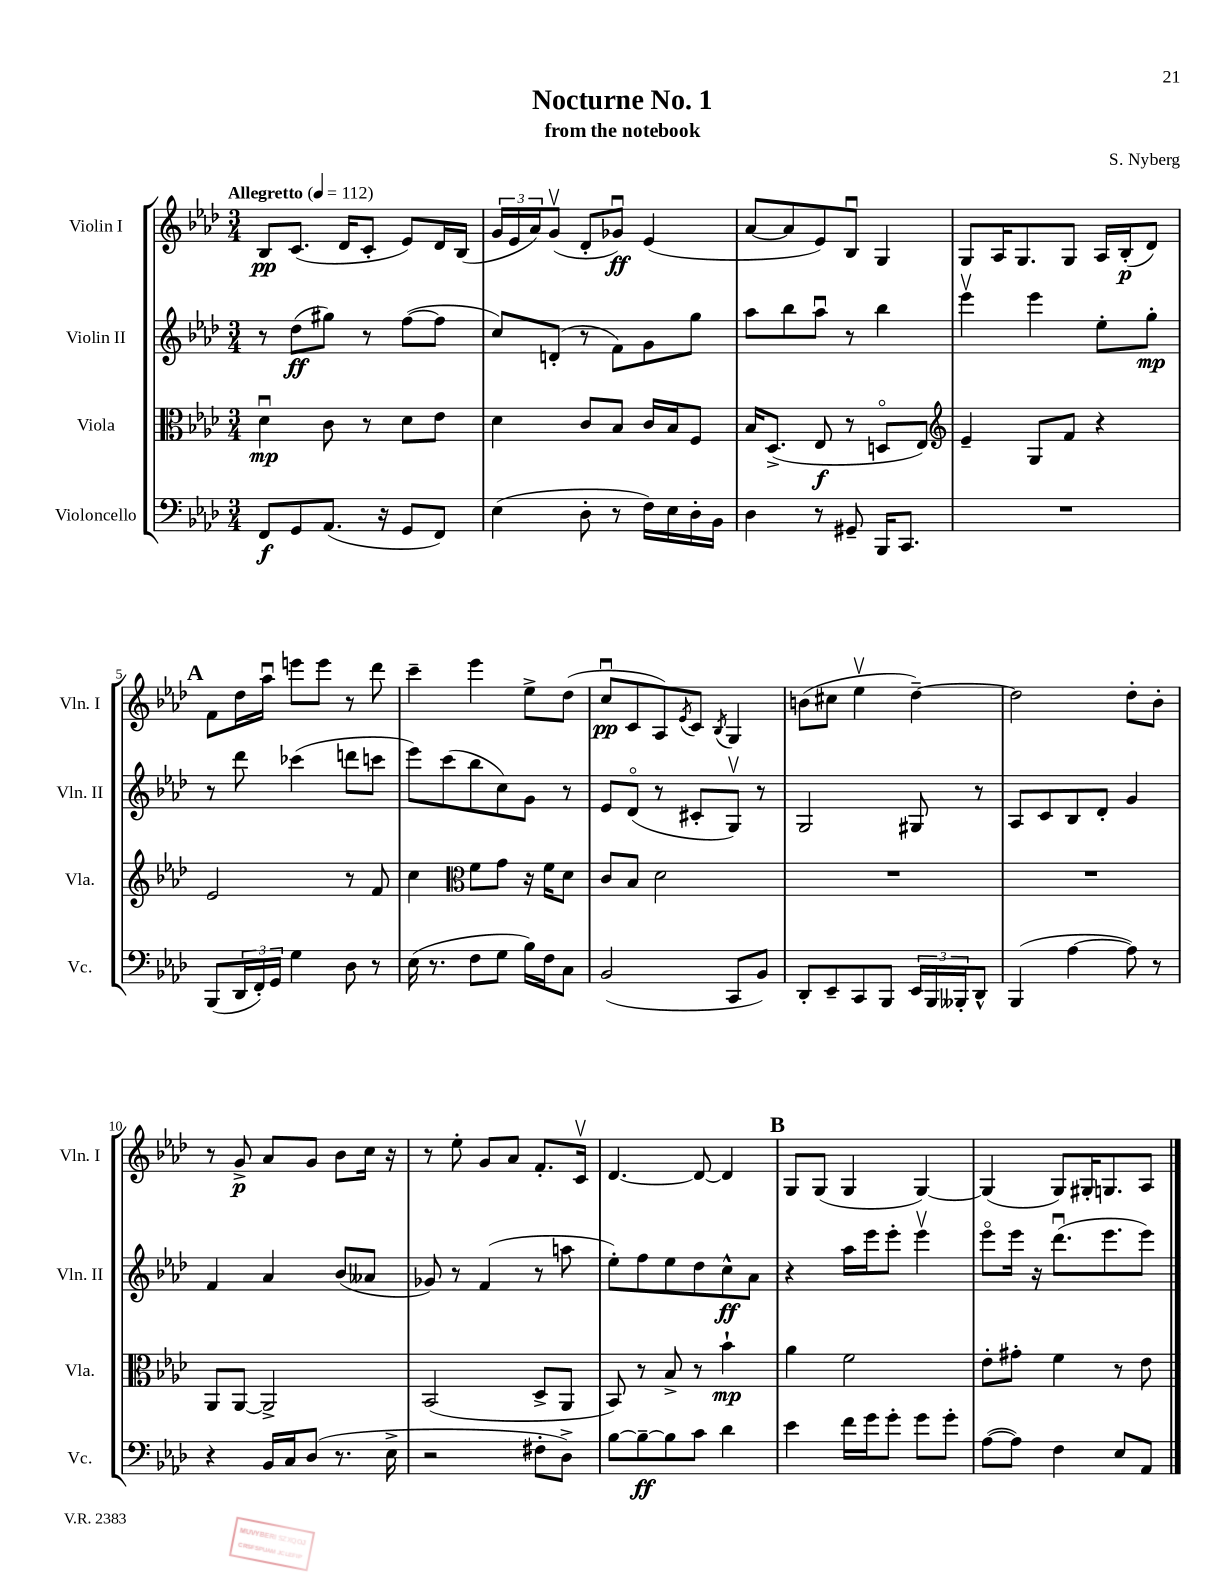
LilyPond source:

\header { title = "Nocturne No. 1" composer = "S. Nyberg" subtitle = "from the notebook" }
<<
\new StaffGroup <<
\new Staff = "s0" \with { instrumentName = "Violin I" shortInstrumentName = "Vln. I" } {
    \clef treble \key aes \major \numericTimeSignature \time 3/4 \tempo "Allegretto" 4 = 112
    bes8\pp c'8.( des'16 c'8-. ees'8) des'16 bes16( |
    \tuplet 3/2 { g'16 ees'16 aes'16) } g'8\upbow( des'8-. ges'8\downbow\ff) ees'4( |
    aes'8~ aes'8 ees'8) bes8\downbow g4 |
    g8 aes16 g8. g8 aes16 bes16-.\p( des'8) |
    \mark \markup { \bold "A" } f'8 des''16 aes''16\downbow e'''8 e'''8 r8 des'''8 |
    c'''4-- ees'''4 ees''8-> des''8( |
    c''8\downbow\pp c'8 aes8) \acciaccatura { ees'8 } c'8 \acciaccatura { bes8 } g4 |
    b'8( cis''8 ees''4\upbow des''4~--) |
    des''2 des''8-. bes'8-. |
    r8 g'8->\p aes'8 g'8 bes'8 c''16 r16 |
    r8 ees''8-. g'8 aes'8 f'8.-. c'16\upbow |
    des'4.~ des'8~ des'4 |
    \mark \markup { \bold "B" } g8 g8( g4 g4~) |
    g4( g8) gis16-. g8. aes8 \bar "|." |
}
\new Staff = "s1" \with { instrumentName = "Violin II" shortInstrumentName = "Vln. II" } {
    \clef treble \key aes \major \numericTimeSignature \time 3/4
    r8 des''8\ff( gis''8) r8 f''8~( f''8 |
    c''8) d'8-.( r8 f'8) g'8 g''8 |
    aes''8 bes''8 aes''8\downbow r8 bes''4 |
    ees'''4\upbow ees'''4 ees''8-. g''8-.\mp |
    \mark \markup { \bold "A" } r8 des'''8 ces'''4( d'''8 c'''8 |
    ees'''8) c'''8( bes''8 c''8) g'8 r8 |
    ees'8 des'8\flageolet( r8 cis'8-. g8\upbow) r8 |
    g2 gis8 r8 |
    aes8 c'8 bes8 des'8-. g'4 |
    f'4 aes'4 bes'8( aeses'8 |
    ges'8) r8 f'4( r8 a''8 |
    ees''8-.) f''8 ees''8 des''8 c''8-^\ff aes'8 |
    \mark \markup { \bold "B" } r4 aes''16 ees'''16 ees'''8-. ees'''4\upbow |
    ees'''8\flageolet ees'''16 r16 des'''8.\downbow( ees'''8. ees'''8) \bar "|." |
}
\new Staff = "s2" \with { instrumentName = "Viola" shortInstrumentName = "Vla." } {
    \clef alto \key aes \major \numericTimeSignature \time 3/4
    des'4\downbow\mp c'8 r8 des'8 ees'8 |
    des'4 c'8 bes8 c'16 bes16 f8 |
    bes16 des8.->( ees8\f r8 d8\flageolet ees8) |
    \clef treble ees'4-- g8 f'8 r4 |
    \mark \markup { \bold "A" } ees'2 r8 f'8 |
    c''4 \clef alto f'8 g'8 r16 f'16 des'8 |
    c'8 bes8 des'2 |
    R2. |
    R2. |
    aes,8 aes,8~ aes,2-> |
    bes,2( des8-> aes,8 |
    bes,8) r8 bes8-> r8 bes'4-!\mp |
    \mark \markup { \bold "B" } aes'4 f'2 |
    ees'8-. gis'8-. f'4 r8 ees'8 \bar "|." |
}
\new Staff = "s3" \with { instrumentName = "Violoncello" shortInstrumentName = "Vc." } {
    \clef bass \key aes \major \numericTimeSignature \time 3/4
    f,8\f g,8 aes,8.( r16 g,8 f,8) |
    ees4( des8-. r8 f16) ees16 des16-. bes,16 |
    des4 r8 gis,8-- bes,,16 c,8. |
    R2. |
    \mark \markup { \bold "A" } bes,,8( \tuplet 3/2 { des,16 f,16-.) g,16 } g4 des8 r8 |
    ees16( r8. f8 g8 bes16) f16 c8 |
    bes,2( c,8 bes,8) |
    des,8-. ees,8-- c,8 bes,,8 \tuplet 3/2 { ees,16 bes,,16 beses,,16-. } des,8-^ |
    bes,,4( aes4~ aes8) r8 |
    r4 bes,16 c16 des8( r8. ees16-> |
    r2 fis8-. des8->) |
    bes8~ bes8~--\ff bes8 c'8 des'4 |
    \mark \markup { \bold "B" } ees'4 f'16 g'16 g'8-. g'8 g'8-. |
    aes8~( aes8) f4 ees8 aes,8 \bar "|." |
}
>>
>>
